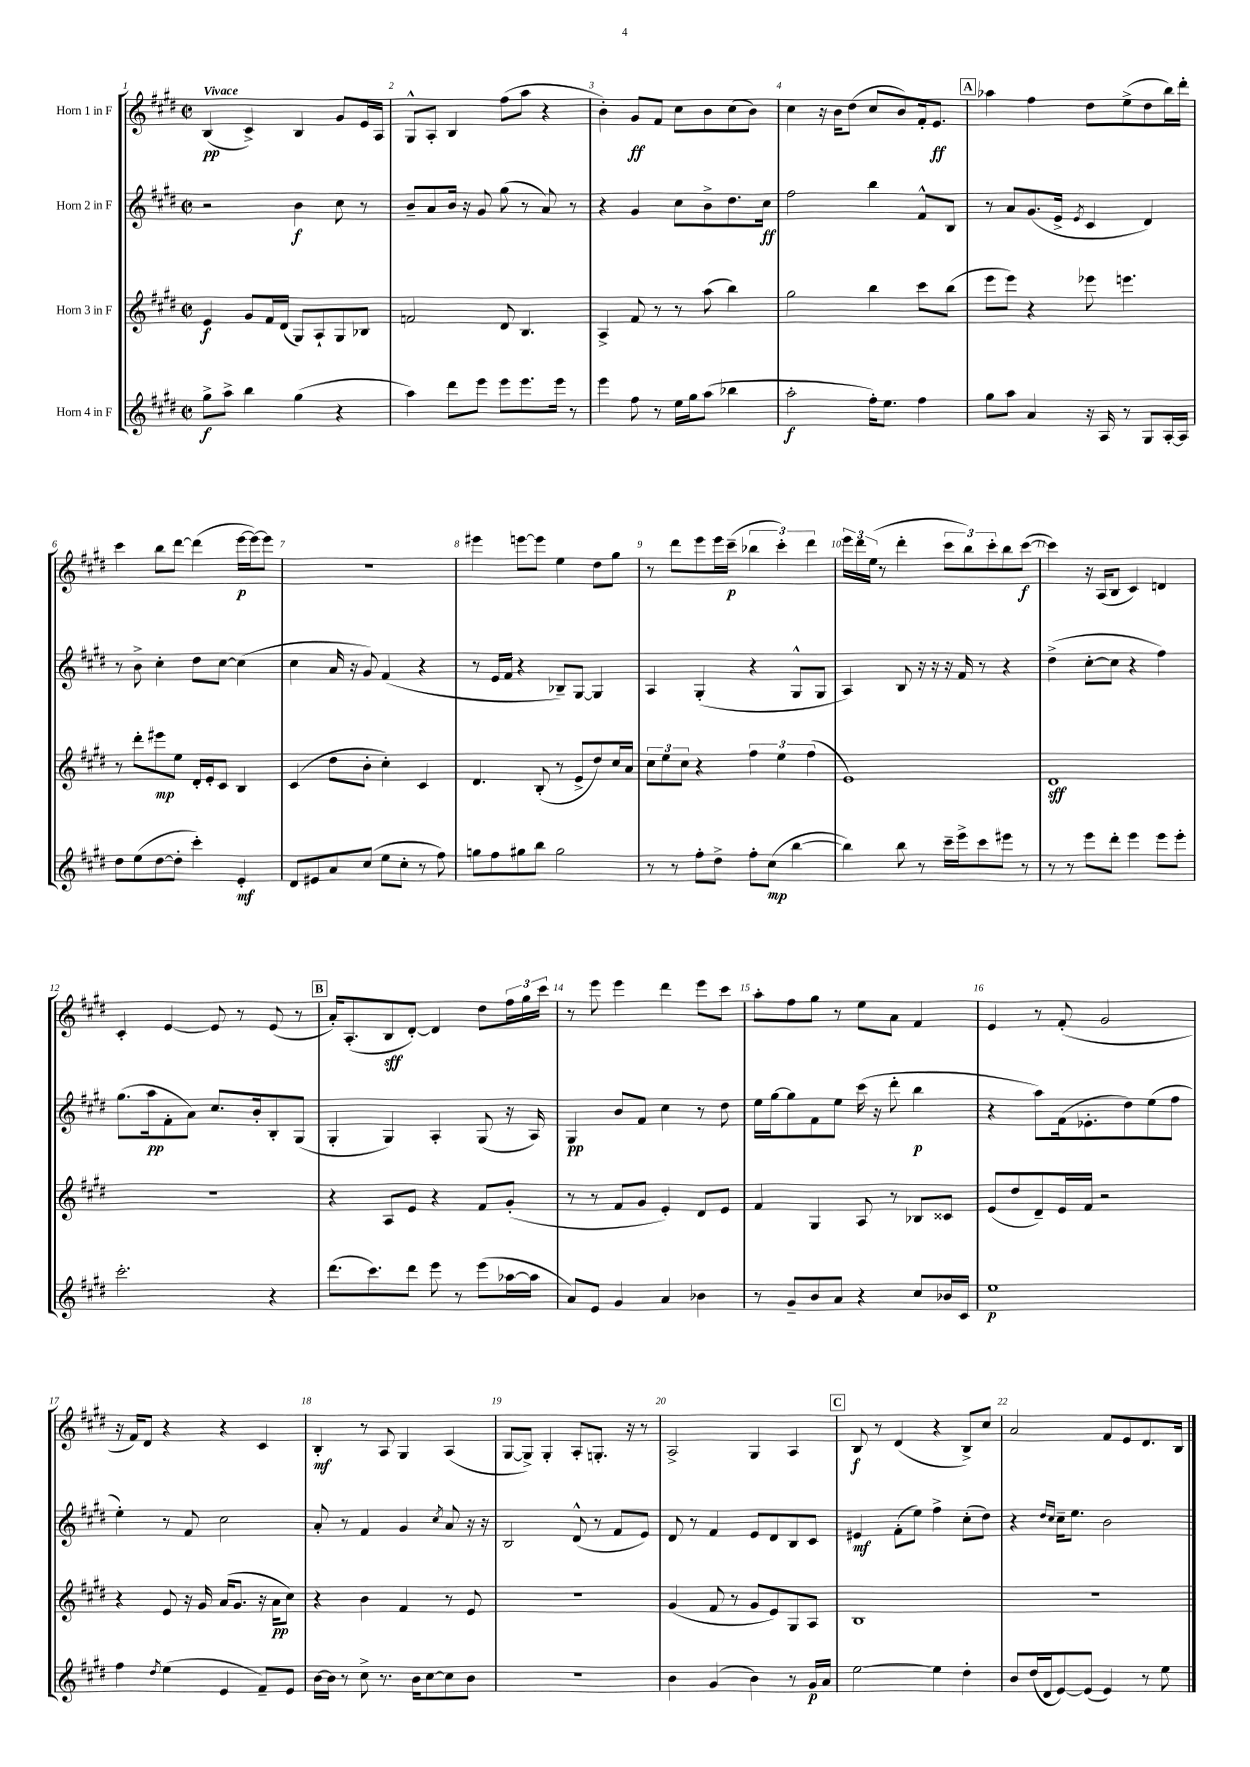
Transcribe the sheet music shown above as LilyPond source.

<<
\new StaffGroup <<
\new Staff = "s0" \with { instrumentName = "Horn 1 in F" } {
    \clef treble \key e \major \defaultTimeSignature \time 2/2 \tempo "Vivace"
    b4\pp( cis'4->) b4 gis'8 e'16 a16 |
    gis8-^ a8-. b4 fis''8( a''8 r4 |
    b'4-.) gis'8\ff fis'8 cis''8 b'8 cis''8( b'8) |
    cis''4 r16 b'16 dis''8( cis''8 b'8) fis'16-. e'8.\ff |
    \mark \markup { \box "A" } aes''4 fis''4 dis''8 e''8->( dis''8 b''16) dis'''16-. |
    cis'''4 b''8 dis'''8~ dis'''4( e'''16~\p e'''16~) e'''8 |
    R1 |
    eis'''4 e'''8~ e'''8 e''4 dis''8 gis''8 |
    r8 dis'''8 e'''8 e'''16 cis'''16--\p( \tuplet 3/2 { bes''4 cis'''4-.) dis'''4 } |
    \tuplet 3/2 { e'''16 dis'''16 e''16( } r8 dis'''4-. \tuplet 3/2 { cis'''8 b''8) cis'''8-. } b''8 cis'''8~\f( |
    cis'''4) r16 a16( b8 cis'4) d'4 |
    cis'4-. e'4~ e'8 r8 e'8( r8 |
    \mark \markup { \box "B" } a'16-.) a8.-.( b8\sff dis'8~-.) dis'4 dis''8 \tuplet 3/2 { fis''16 gis''16 cis'''16 } |
    r8 e'''8 e'''4 dis'''4 e'''8 cis'''8 |
    a''8-. fis''8 gis''8 r8 e''8 a'8 fis'4 |
    e'4 r8 fis'8-.( gis'2 |
    r16 fis'16) dis'8 r4 r4 cis'4 |
    b4-.\mf r8 a8 gis4 a4( |
    gis8~ gis8->) gis4-. a8-. g8.-. r16 r8 |
    a2-> gis4 a4 |
    \mark \markup { \box "C" } b8\f r8 dis'4( r4 b8->) cis''8 |
    a'2 fis'8 e'8 dis'8. b16 \bar "|." |
}
\new Staff = "s1" \with { instrumentName = "Horn 2 in F" } {
    \clef treble \key e \major \defaultTimeSignature \time 2/2
    r2 b'4\f cis''8 r8 |
    b'8-- a'8 b'16 r16 gis'8 gis''8( r8 a'8) r8 |
    r4 gis'4 cis''8 b'8-> dis''8. cis''16\ff |
    fis''2 b''4 fis'8-^ b8 |
    \mark \markup { \box "A" } r8 a'8 gis'8.( e'16-> \acciaccatura { e'8 } cis'4 dis'4) |
    r8 b'8-> cis''4-. dis''8 cis''8~ cis''4( |
    cis''4 a'16 r16 gis'8) fis'4( r4 |
    r8 e'16 fis'16 r4 bes8--) gis8~ gis4 |
    a4 gis4-.( r4 gis8-^ gis8 |
    a4) b8 r16 r16 r16 fis'16 r8 r4 |
    dis''4->( cis''8~-. cis''8 r4 fis''4) |
    gis''8.( a''16\pp fis'8-. a'8) cis''8. b'16-. b8-. gis8( |
    \mark \markup { \box "B" } gis4-. gis4) a4-. gis8( r16 a16) |
    gis4\pp b'8 fis'8 cis''4 r8 dis''8 |
    e''16 gis''16~ gis''8 fis'8 e''8 cis'''16( r16 dis'''8-. b''4\p |
    r4 a''8) fis'16( ees'8.-. dis''8) e''8( fis''8 |
    e''4-.) r8 fis'8 cis''2 |
    a'8-. r8 fis'4 gis'4 \acciaccatura { cis''8 } a'8 r16 r16 |
    b2 dis'8-^( r8 fis'8 e'8) |
    dis'8 r8 fis'4 e'8 dis'8 b8 cis'8 |
    \mark \markup { \box "C" } eis'4\mf fis'8-.( e''8) fis''4-> cis''8-.( dis''8) |
    r4 \grace { dis''16 cis''16 } cis''16-- e''8. b'2 \bar "|." |
}
\new Staff = "s2" \with { instrumentName = "Horn 3 in F" } {
    \clef treble \key e \major \defaultTimeSignature \time 2/2
    e'4\f gis'8 fis'16 dis'16( gis8) a8-! gis8 bes8 |
    f'2 dis'8 b4. |
    a4-> fis'8 r8 r8 a''8( b''4) |
    gis''2 b''4 cis'''8 b''8( |
    \mark \markup { \box "A" } e'''8 e'''8) r4 ees'''8 e'''4. |
    r8 dis'''8-. eis'''8\mp e''8 dis'16-. e'16-. cis'8 b4 |
    cis'4( dis''8 b'8-. cis''4-.) cis'4 |
    dis'4. b8-.( r8 e'8-> dis''8) cis''16 a'16 |
    \tuplet 3/2 { cis''8 e''8 cis''8 } r4 \tuplet 3/2 { fis''4 e''4 fis''4( } |
    e'1) |
    dis'1\sff |
    R1 |
    \mark \markup { \box "B" } r4 a8 e'8 r4 fis'8 gis'8-.( |
    r8 r8 fis'8 gis'8 e'4-.) dis'8 e'8 |
    fis'4 gis4 a8 r8 bes8 cisis'8 |
    e'8( dis''8 dis'8--) e'16 fis'16 r2 |
    r4 e'8 r16 gis'16 a'16( gis'8. r16 a'16\pp cis''8) |
    r4 b'4 fis'4 r8 e'8 |
    R1 |
    gis'4( fis'8 r8 gis'8 e'8) gis8 a8 |
    \mark \markup { \box "C" } b1 |
    R1 \bar "|." |
}
\new Staff = "s3" \with { instrumentName = "Horn 4 in F" } {
    \clef treble \key e \major \defaultTimeSignature \time 2/2
    gis''8->\f a''8-> b''4 gis''4( r4 |
    a''4) dis'''8 e'''8 e'''8 e'''8. e'''16 r8 |
    e'''4 fis''8 r8 e''16 gis''16 a''8( bes''4 |
    a''2-.\f fis''16-.) e''8. fis''4 |
    \mark \markup { \box "A" } gis''8 a''8 a'4 r16 a16 r8 gis8 a16~-. a16 |
    dis''8 e''8( dis''8~ dis''8-. cis'''4-.) e'4-.\mf |
    dis'8 eis'8 a'8 cis''8( e''8 cis''8-. r8 fis''8) |
    g''8 fis''8 gis''8 b''8 gis''2 |
    r8 r8 fis''8-. dis''8-> fis''8-. cis''8\mp( b''4~ |
    b''4) b''8 r8 cis'''16-- e'''16-> cis'''8 eis'''8 r8 |
    r8 r8 e'''8 dis'''8-. e'''4 e'''8 e'''8-. |
    cis'''2.-. r4 |
    \mark \markup { \box "B" } dis'''8.( cis'''8.) dis'''8 e'''8 r8 e'''8( aes''16~ aes''16 |
    a'8) e'8 gis'4 a'4 bes'4 |
    r8 gis'8-- b'8 a'8 r4 cis''8 bes'16 cis'16 |
    e''1\p |
    fis''4 \acciaccatura { dis''8 } e''4( e'4 fis'8--) e'8 |
    b'16~ b'16 r8 cis''8-> r8. b'16 cis''8~ cis''8 b'8 |
    R1 |
    b'4 gis'4( b'4) r8 gis'16\p a'16 |
    \mark \markup { \box "C" } e''2~ e''4 dis''4-. |
    b'8 dis''16( dis'16 e'8~) e'8( e'4) r8 e''8 \bar "|." |
}
>>
>>
\layout { \context { \Score \override BarNumber.break-visibility = ##(#f #t #t) barNumberVisibility = #all-bar-numbers-visible } }
